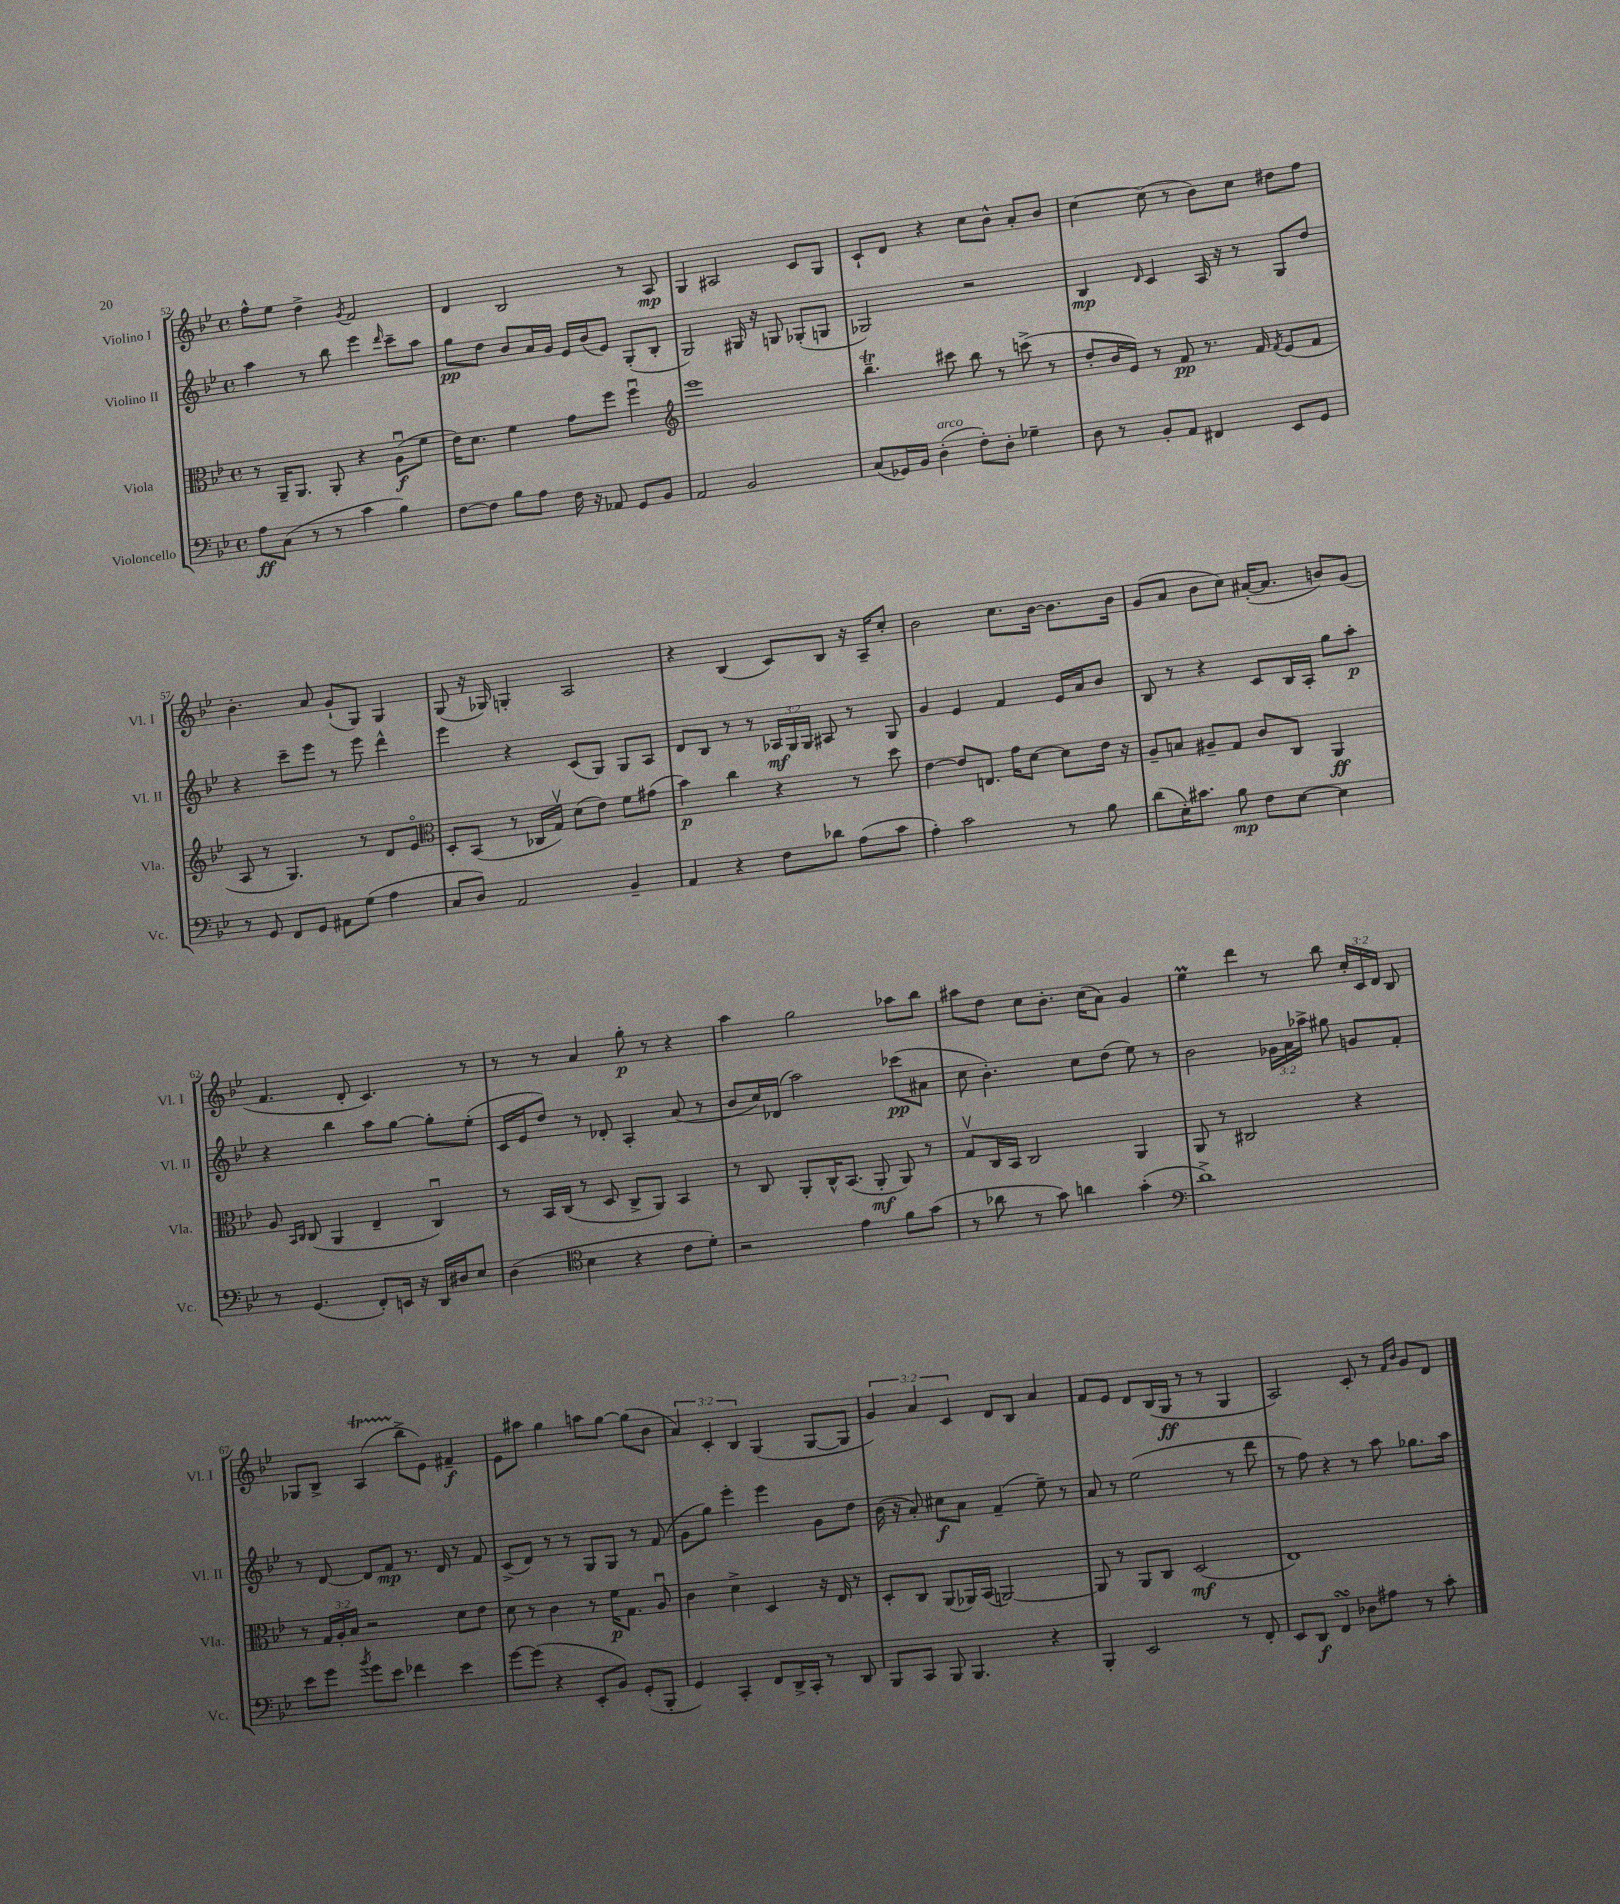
<<
\new StaffGroup <<
\new Staff = "s0" \with { instrumentName = "Violino I" shortInstrumentName = "Vl. I" } {
    \clef treble \key bes \major \defaultTimeSignature \time 4/4 \override Staff.TupletNumber.text = #tuplet-number::calc-fraction-text
    \autoBeamOff f''8[-^ ees''8] d''4-> \acciaccatura { g'8 } f'2 |
    d'4 bes2 r8 a8\mp |
    g4 ais2 c'8[ g8] |
    c'8[-! d'8] r4 c''8[ bes'8]-^ a'8[-. bes'8] |
    c''4~ c''8( r8 bes'8[) c''8] dis''8[ f''8] |
    bes'4.-. a'8 g'8[-!( g8]) g4 |
    g8( r16 ges16) g4-. a2 |
    r4 bes4( c'8[) bes8] r16 a16[-- c''8]-. |
    bes'2 c''8.[ bes'16]~ bes'8.[ bes'16] |
    g'8[( a'8] bes'8[ c''8]) ais'16[~-.( ais'8.] b'8[) g'8]( |
    f'4. d'8-. c'4.) r8 |
    r8 r8 a'4 g''8-.\p r8 r4 |
    a''4 g''2 aes''8[ bes''8] |
    ais''8[ d''8] c''8[ bes'8.]-. c''16[( a'8]) g'4 |
    ees''4\prall d'''4 r8 bes''8 \tuplet 3/2 { c''16[-. c'16 d'16] } bes8 |
    ges8[ bes8]-> a4\startTrillSpan( bes''8[->\stopTrillSpan ees'8]) fis'4--\f |
    ees'8[ ais''8] g''4 a''8[ g''8]~ g''8[( bes'8] |
    \tuplet 3/2 { a'4) c'4-. bes4 } g4( g8[~ g8] |
    \tuplet 3/2 { g'4) a'4 c'4 } d'8[ bes8] a'4 |
    f'8[ ees'8] d'8[ bes16( g16]\ff r8 r8 g4 |
    a2) c'8-. r8 \grace { f'16[ bes'16] } g'8[ d'8] \bar "|." |
}
\new Staff = "s1" \with { instrumentName = "Violino II" shortInstrumentName = "Vl. II" } {
    \clef treble \key bes \major \defaultTimeSignature \time 4/4 \override Staff.TupletNumber.text = #tuplet-number::calc-fraction-text
    \autoBeamOff a''4 r8 bes''8 ees'''4 \grace { d'''16 } c'''8[-- a''8] |
    g''8[\pp d''8] bes'8[ a'16 g'16] ees'16[ bes'16( ees'8]) g8[-.( bes8]-. |
    g2) gis16 r16 g8 ges8[-.( g8] |
    ges2) r2 |
    bes4\mp \grace { d'16 } c'4 a16 r16 r8 g8[ d''8] |
    r4 c'''8[-- ees'''8] r8 ees'''8 d'''4-^ |
    ees'''4 r4 c'8[( g8]) g8[ a8] |
    d'8[ bes8] r8 r8 \tuplet 3/2 { aes16[\mf g16 g16] } ais8 r8 g8 |
    g'4 ees'4 f'4 ees'16[ a'16 bes'8] |
    bes8 r8 r4 c'8[ bes16 a16]-. g''8[ a''8]-.\p |
    r4 bes''4 a''8[ g''8]~ g''8[-. ees''8]-.( |
    c'16[ ees'16 d''8]) r8 des'8-. a4-. a'8( r8 |
    bes'8[ c''16) des'16]( a''2) ces'''8[\pp( ais'8] |
    c''8 bes'4.-.) c''8[ d''8]( ees''8) r8 |
    bes'2 \tuplet 3/2 { ges'16[ a'16 aes''16]-> } gis''8 g'8[ f'8]-. |
    r8 d'8~ d'8[ f'8]\mp r8. d'16 r8 f'8 |
    c'8[->( d'8]) r8 r8 g8[ g8] r8 f'8( |
    g'8[ g''8]) ees'''4-. ees'''4 g'8[ d''8] |
    bes'16( r16 a'8-.) cis''8[\f a'8] f'4--( ees''8--) r8 |
    a'8 r8 ees''2( r8 d'''8 |
    r8 f''8) r4 r8 a''8 ges''8.[ a''16] \bar "|." |
}
\new Staff = "s2" \with { instrumentName = "Viola" shortInstrumentName = "Vla." } {
    \clef alto \key bes \major \defaultTimeSignature \time 4/4 \override Staff.TupletNumber.text = #tuplet-number::calc-fraction-text
    \autoBeamOff r8 a,16[-- a,8.] a,8-. r4 a8[\downbow\f( f'8] |
    ees'16[) d'8.] f'4 g'8[ f''8] f''4\downbow |
    \clef treble ees'''1 |
    bes''4.--\trill cis'''8 bes''8 r8 c'''8->( r8 |
    d''8[-. bes'16 ees'16]) r8 f'8\pp r8. f'16 \acciaccatura { f'8 } ees'8[( f'8] |
    a8 r8 g4.) r8 d'8[ ees'8]\flageolet |
    \clef alto d8[-. bes,8]( r8 ces16[ g16]\upbow) d'8[( ees'8]) f'8[ gis'8]( |
    bes'4\p) c''4 r4 r8 d''8 |
    ees'4~ ees'8[ e8.] g'16[ d'8]~ d'8[ ees'16] r16 |
    a8[-- b8] ais8[-- g8] c'8[ c8] a,4\ff |
    a8 \grace { bes,16[ c16] } c8( a,4 ees4-- c4\downbow) |
    r8 bes,16[ c16]( r8 d8 c8[-> a,8]) bes,4 |
    r8 c8 a,8[-. c16-^ bes,8.]( a,8-.\mf a,8) r8 |
    g8[\upbow c16 bes,16] c2 a,4 |
    a,8 r8 cis2 r4 |
    r8 \tuplet 3/2 { g16[ a16-. bes16] } r2 d'8[ ees'8] |
    d'8 r8 c'4 r8 f'16[\p g8.] a8\downbow |
    c'4 d'4-> d4 r16 ees16 r8 |
    d8[-. c8] a,8[( aes,16) bes,16]( a,2~) |
    a,8 r8 a,8[ c8] d2\mf( |
    ees1) \bar "|." |
}
\new Staff = "s3" \with { instrumentName = "Violoncello" shortInstrumentName = "Vc." } {
    \clef bass \key bes \major \defaultTimeSignature \time 4/4
    \autoBeamOff a8[\ff c8]( r8 r8 c'4 bes4) |
    f8[~ f8] bes8[ a8] f16 r16 aes,8 g,8[ bes,8] |
    a,2 bes,2 |
    c8[( ges,16) bes,16] d4-.^\markup { \italic "arco" }( f8[-.) d8]-. ges4-- |
    d8 r8 bes,8[-. a,8] fis,4 ees,8[ g,8] |
    r8 g,8 f,8[ g,8] ais,8[ g8]( a4 |
    c8[ d8]) a,2 bes,4-- |
    a,4 r4 f8[ des'8] a8[( c'8] |
    a4-.) c'2 r8 bes8 |
    d'8[( ees16-.) cis'8.] bes8\mp f8[ ees8]~ ees4 |
    r8 g,4.( f,8[-.) e,16] r16 d,16[ dis16 ees8] |
    d4( \clef tenor bes4 r4 c'8[ d'8]-.) |
    r2 ees'4 f'8[ g'8]( |
    r8 aes'8 r8 g'8) a'4 g'4-.( |
    \clef bass d'1->) |
    ees'8[ g'8] \acciaccatura { bes'8 } g'8[ ees'8] fes'4 ees'4 |
    g'8[~ g'8]( r4 ees,8[-. bes,8]) g,8[-.( bes,,8]-. |
    g,4) c,4-. f,8[ d,16-> c,16]-. r8 d,8 |
    bes,,8[ c,8] bes,,8 bes,,4. r4 |
    bes,,4-. ees,2 r8 f,8-. |
    ees,8[ d,8]\f f,4\turn des8[ ais8] r8 c'8-. \bar "|." |
}
>>
>>
\layout { \context { \Score currentBarNumber = #52 } }
